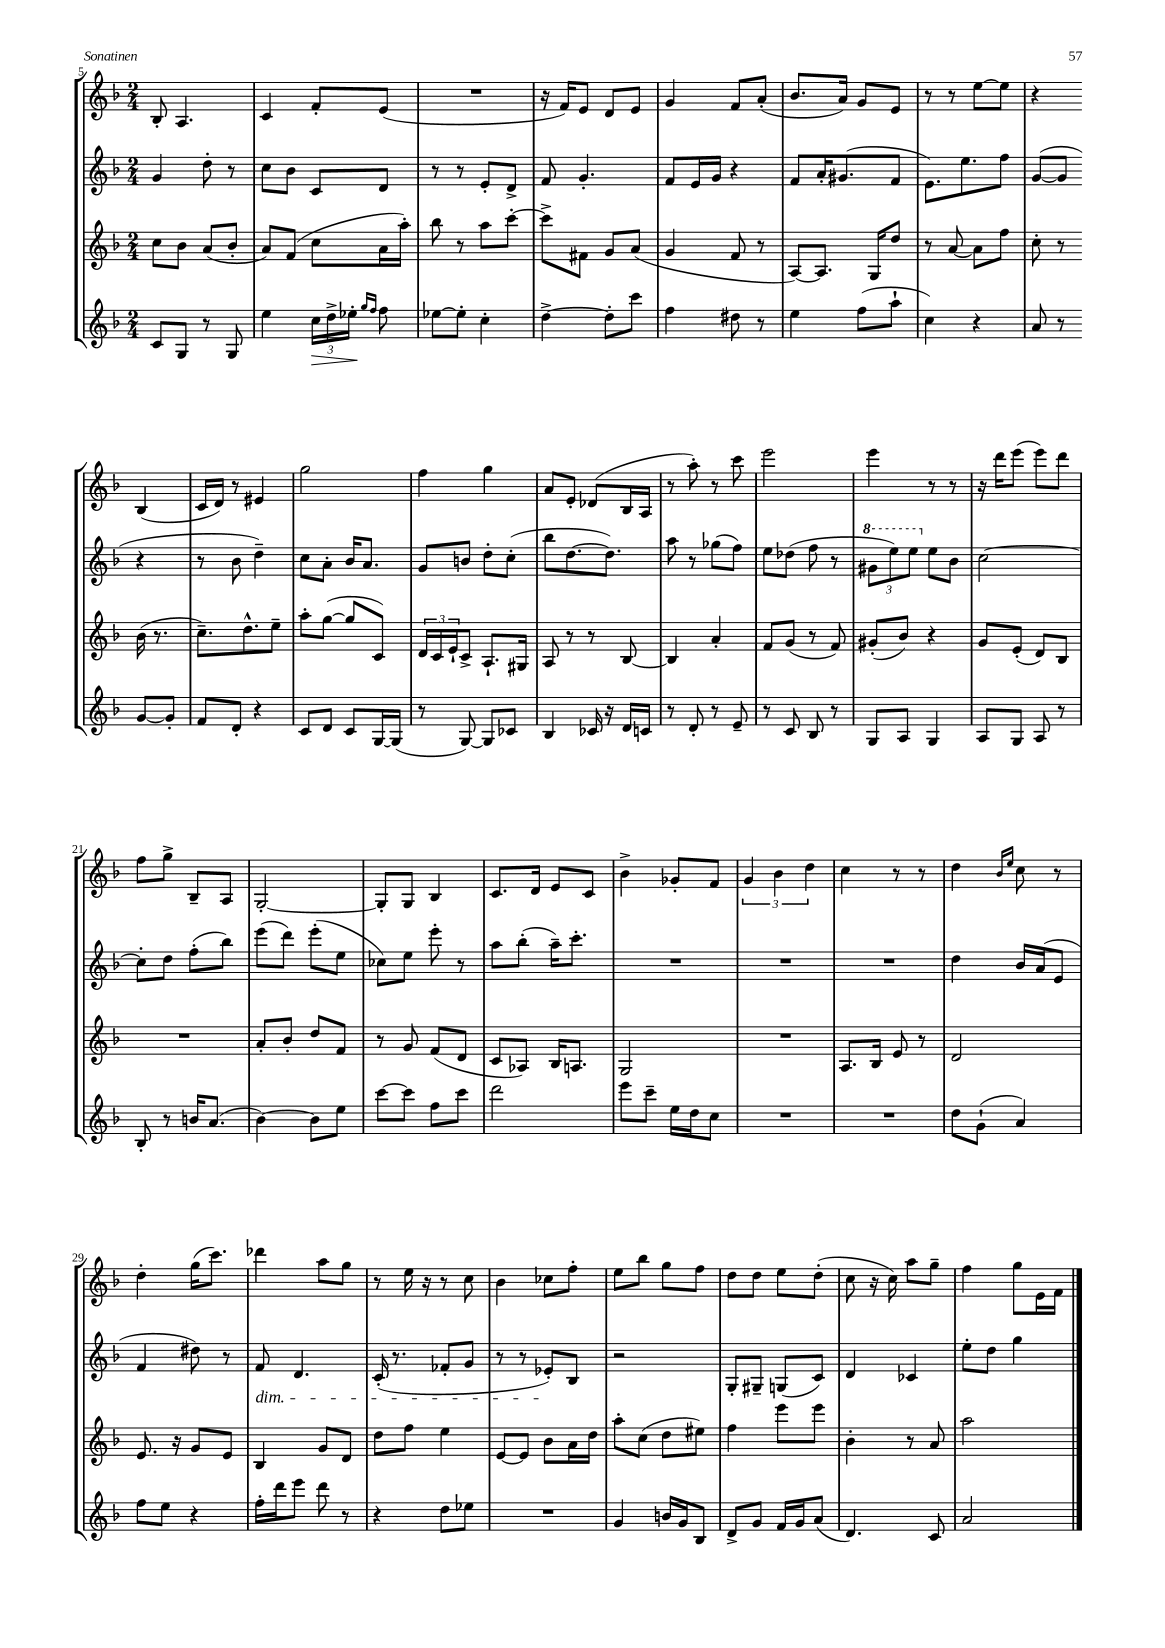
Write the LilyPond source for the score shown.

<<
\new StaffGroup <<
\new Staff = "s0" {
    \clef treble \key f \major \numericTimeSignature \time 2/4
    bes8-. a4. |
    c'4 f'8-. e'8( |
    R2 |
    r16 f'16) e'8 d'8 e'8 |
    g'4 f'8 a'8-.( |
    bes'8. a'16) g'8 e'8 |
    r8 r8 e''8~ e''8 |
    r4 bes4( |
    c'16 d'16) r8 eis'4 |
    g''2 |
    f''4 g''4 |
    a'8 e'8-. des'8( bes16 a16 |
    r8 a''8-.) r8 c'''8 |
    e'''2 |
    e'''4 r8 r8 |
    r16 d'''16 e'''8( e'''8) d'''8 |
    f''8 g''8-> bes8-- a8 |
    g2~-. |
    g8-. g8 bes4 |
    c'8. d'16 e'8 c'8 |
    bes'4-> ges'8-. f'8 |
    \tuplet 3/2 { g'4 bes'4 d''4 } |
    c''4 r8 r8 |
    d''4 \grace { bes'16 e''16 } c''8 r8 |
    d''4-. g''16( c'''8.) |
    des'''4 a''8 g''8 |
    r8 e''16 r16 r8 c''8 |
    bes'4 ces''8 f''8-. |
    e''8 bes''8 g''8 f''8 |
    d''8 d''8 e''8 d''8-.( |
    c''8 r16 c''16) a''8 g''8-- |
    f''4 g''8 e'16 f'16 \bar "|." |
}
\new Staff = "s1" {
    \clef treble \key f \major \numericTimeSignature \time 2/4
    g'4 d''8-. r8 |
    c''8 bes'8 c'8 d'8 |
    r8 r8 e'8-. d'8-> |
    f'8 g'4.-. |
    f'8 e'16 g'16 r4 |
    f'8 a'16-. gis'8.( f'8 |
    e'8.) e''8. f''8 |
    g'8~( g'8 r4 |
    r8 bes'8 d''4--) |
    c''8 a'8-. bes'16 a'8. |
    g'8 b'8 d''8-. c''8-.( |
    bes''8 d''8.~ d''8.) |
    a''8 r8 ges''8( f''8) |
    e''8 des''8( f''8 r8 |
    \tuplet 3/2 { \ottava #1 gis''8 e'''8) e'''8 \ottava #0 } e''8 bes'8 |
    c''2~ |
    c''8-. d''8 f''8-.( bes''8) |
    e'''8( d'''8) e'''8-.( e''8 |
    ces''8) e''8 e'''8-. r8 |
    a''8 bes''8-.( a''16--) c'''8.-. |
    R2 |
    R2 |
    R2 |
    d''4 bes'16 a'16( e'8 |
    f'4 dis''8) r8 |
    f'8\dim d'4. |
    c'16-.( r8. fes'8-. g'8 |
    r8 r8 ees'8-.\!) bes8 |
    r2 |
    g8-. gis8-- g8( c'8) |
    d'4 ces'4 |
    e''8-. d''8 g''4 \bar "|." |
}
\new Staff = "s2" {
    \clef treble \key f \major \numericTimeSignature \time 2/4
    c''8 bes'8 a'8( bes'8-. |
    a'8) f'8( c''8 a'16 a''16-.) |
    bes''8 r8 a''8 c'''8~-. |
    c'''8-> fis'8 g'8 a'8( |
    g'4 f'8 r8 |
    a8~) a8. g16 d''8 |
    r8 a'8~ a'8 f''8 |
    c''8-. r8 bes'16( r8. |
    c''8.--) d''8.-^ e''8-- |
    a''8-. g''8~( g''8 c'8) |
    \tuplet 3/2 { d'16 c'16 e'16-! } c'8-> a8.-! gis16 |
    a8 r8 r8 bes8~ |
    bes4 a'4-. |
    f'8 g'8( r8 f'8) |
    gis'8-.( bes'8) r4 |
    g'8 e'8-.( d'8) bes8 |
    R2 |
    a'8-. bes'8-. d''8 f'8 |
    r8 g'8 f'8( d'8 |
    c'8 aes8) bes16 a8. |
    g2 |
    R2 |
    a8. bes16 e'8 r8 |
    d'2 |
    e'8. r16 g'8 e'8 |
    bes4 g'8 d'8 |
    d''8 f''8 e''4 |
    e'8~ e'8 bes'8 a'16 d''16 |
    a''8-. c''8( d''8 eis''8) |
    f''4 e'''8 e'''8 |
    bes'4-. r8 a'8 |
    a''2 \bar "|." |
}
\new Staff = "s3" {
    \clef treble \key f \major \numericTimeSignature \time 2/4
    c'8 g8 r8 g8 |
    e''4 \tuplet 3/2 { c''16\> d''16-> ees''16-.\! } \grace { g''16 f''16 } f''8 |
    ees''8~ ees''8-. c''4-. |
    d''4~-> d''8-. c'''8 |
    f''4 dis''8 r8 |
    e''4 f''8( a''8-! |
    c''4) r4 |
    a'8 r8 g'8~ g'8-. |
    f'8 d'8-. r4 |
    c'8 d'8 c'8 g16~ g16( |
    r8 g8~) g8 ces'8 |
    bes4 ces'16 r16 d'16 c'16 |
    r8 d'8-. r8 e'8-- |
    r8 c'8 bes8 r8 |
    g8 a8 g4 |
    a8 g8 a8 r8 |
    bes8-. r8 b'16 a'8.( |
    bes'4~) bes'8 e''8 |
    c'''8~ c'''8 f''8 c'''8 |
    d'''2 |
    e'''8 c'''8-- e''16 d''16 c''8 |
    R2 |
    R2 |
    d''8 g'8-!( a'4) |
    f''8 e''8 r4 |
    f''16-. d'''16 e'''8 d'''8 r8 |
    r4 d''8 ees''8 |
    R2 |
    g'4 b'16 g'16 bes8 |
    d'8-> g'8 f'16 g'16 a'8( |
    d'4.) c'8 |
    a'2 \bar "|." |
}
>>
>>
\layout { \context { \Score currentBarNumber = #5 } }
